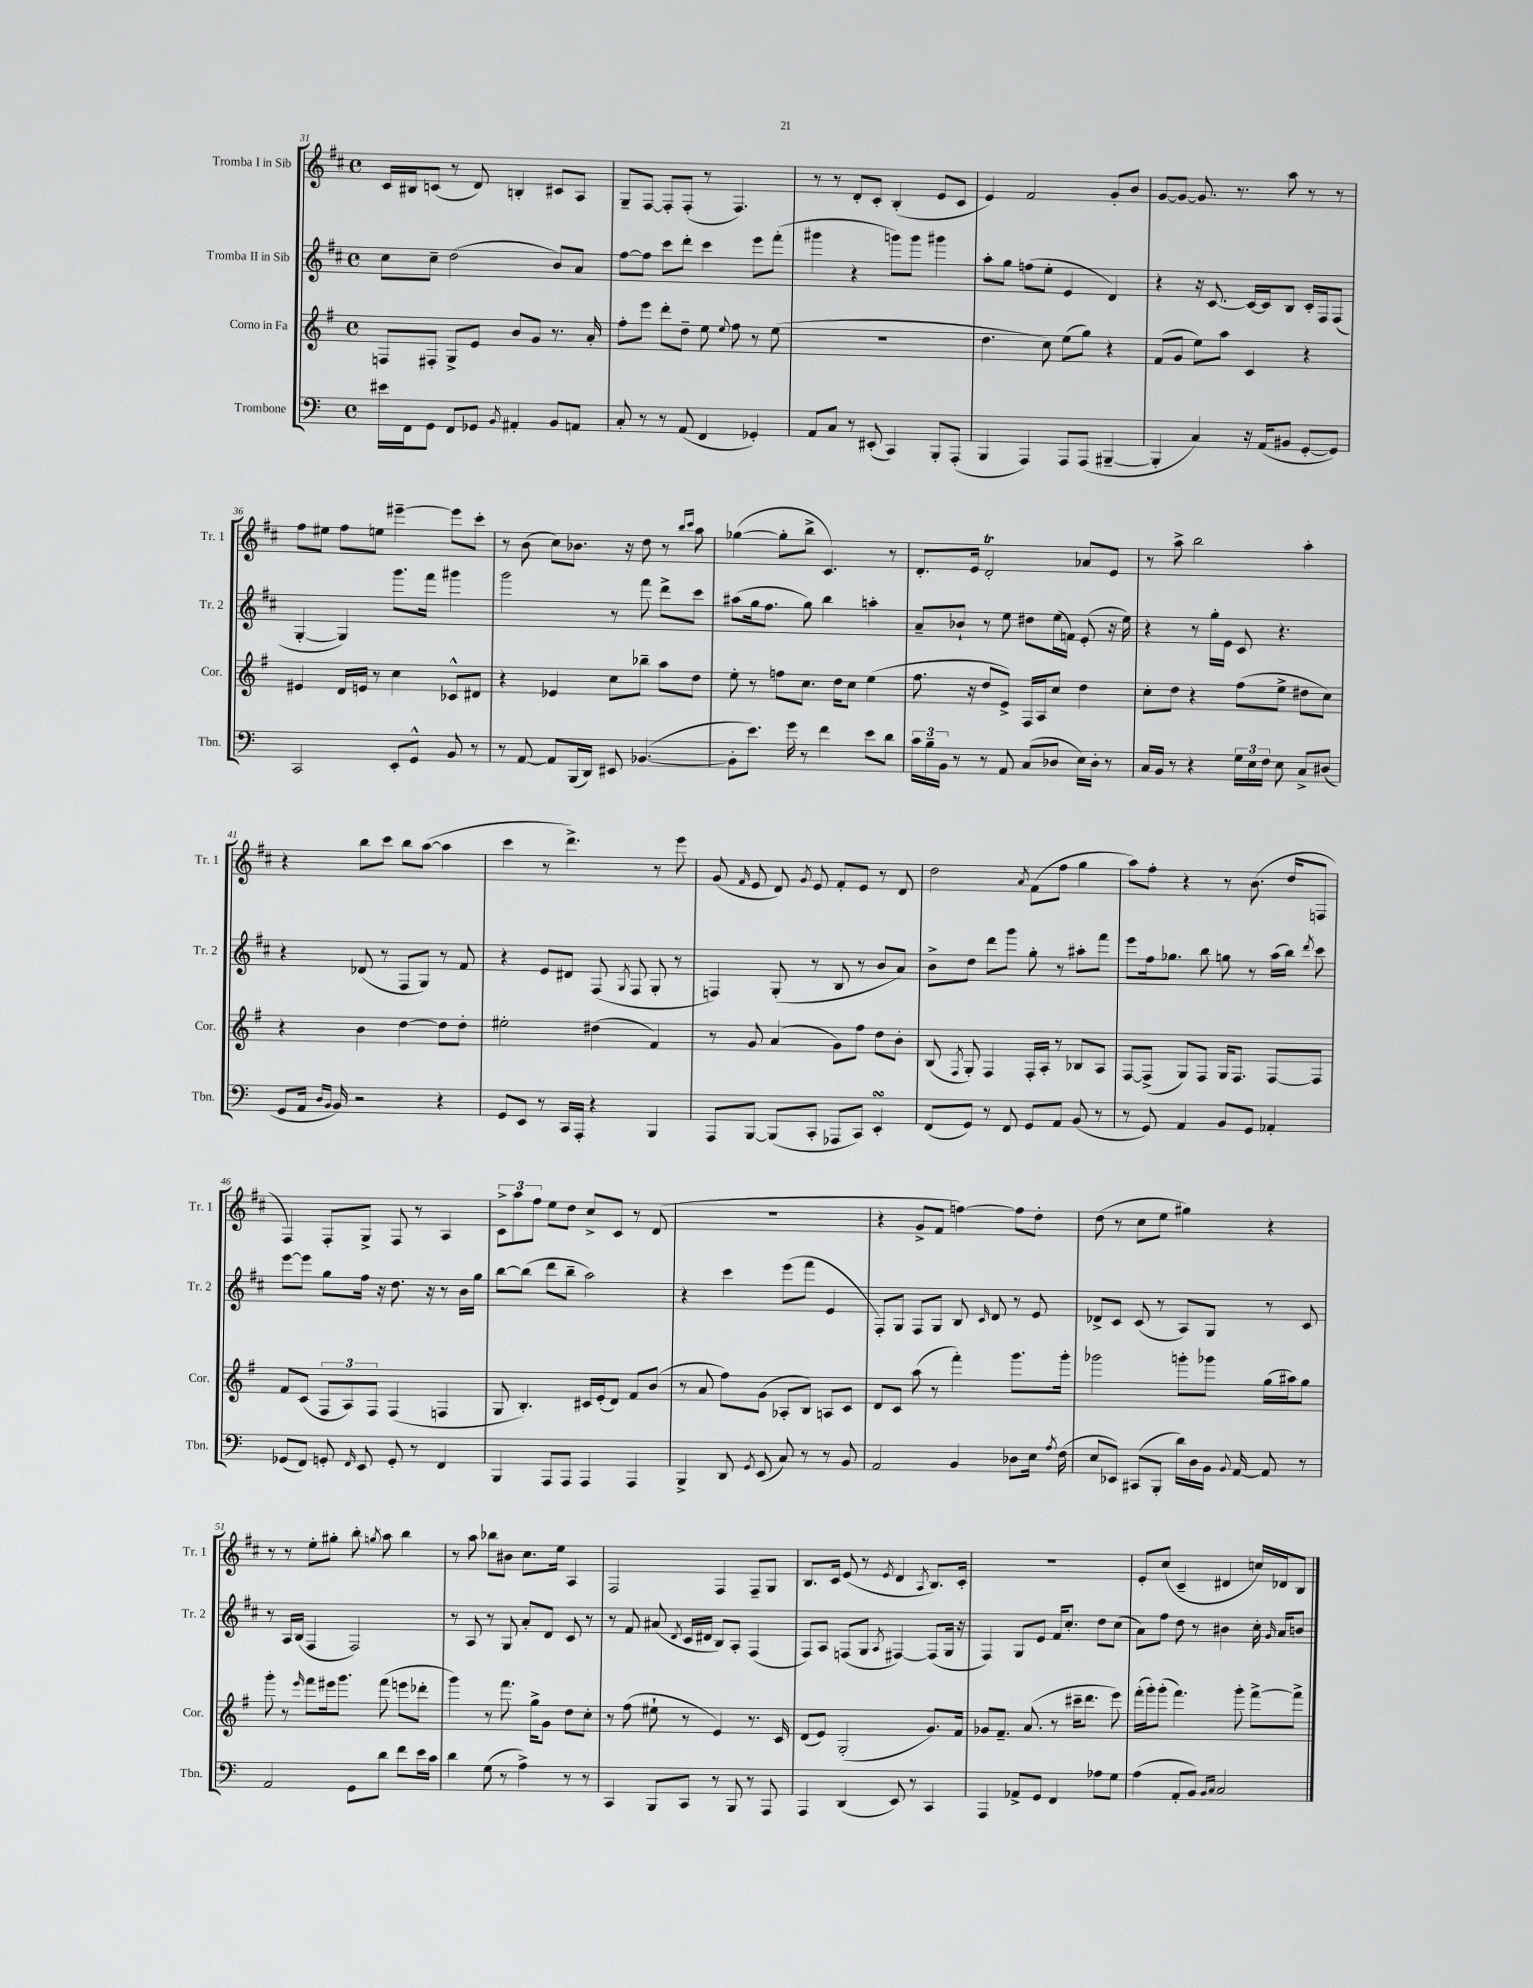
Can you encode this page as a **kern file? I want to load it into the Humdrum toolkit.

**kern	**kern	**kern	**kern
*staff4	*staff3	*staff2	*staff1
*clefF4	*clefG2	*clefG2	*clefG2
*k[]	*k[f#]	*k[f#c#]	*k[f#c#]
*M4/4	*M4/4	*M4/4	*M4/4
*met(c)	*met(c)	*met(c)	*met(c)
16e#	8F	8cc#	16c#
16FF	.	.	16B#
8GG	8F#'	8cc#~	(8c
8FF	8G^	(2dd	8r
8GG-	8e	.	8d)
8qBB	.	.	.
4AA#'	8b	.	4B'
.	8g	.	.
8BB	8.r	8b)	8c#
8AA	.	8a	8A
.	16a'	.	.
=	=	=	=
8C'	8ff#'	[8ff#	8G~
8r	8eee	8ff#]	[8F#
8r	8ddd'	8ccc#	8F#']
(8AA	8dd~	8ddd'	(8F#'
4FF	8ee	4ccc#	8r
.	8qqee	.	.
.	8ff#	.	4.F#)
4GG-')	8r	8eee	.
.	(8ee	(8fff#'	.
=	=	=	=
8AA	1r	4ggg#	8r
8C	.	.	8r
8r	.	4r	8d'
(8EE#'	.	.	8c#'
4CC)	.	8ggg)	(4B'
.	.	8ggg	.
8BBB'	.	4ggg#	8e
(8AAA'	.	.	8c#
=	=	=	=
4BBB	4.dd	8aa'	4e)
.	.	8gg	.
4AAA)	.	(8ff	2f#
.	8cc)	8ee'	.
8AAA	(8ee	4e	.
(8AAA	8gg)	.	.
[4BBB#~	4r	4d)	8g'
.	.	.	8b
=	=	=	=
4BBB#']	(8f#	4r	[8g
.	8g	.	8g_
4C)	8ee)	16r	8.g]
.	.	[8.c#	.
.	8aa	.	.
.	.	.	8.r
16r	4c	16c#_	.
(16AA	.	16c#]	.
8BB#	.	8B	8aa
[8GG'	4r	16c#'	8r
.	.	16F#	.
8GG])	.	(8F#	8r
=	=	=	=
2CC	4e#	[4G'	8ff#
.	.	.	8ee#
.	16d	4G])	8ff#
.	16e	.	.
.	8r	.	8ee
8EE'	4cc	8.ggg	[4eee#~
8GG^^	.	.	.
.	.	16fff#	.
8BB	8c-^^	4ggg#	8eee#]
8r	8d#	.	8ccc#'
=	=	=	=
8r	4r	2ggg	8r
[8AA	.	.	(8b
8AA]	4e-	.	8cc#)
(16BBB	.	.	8.b-
16DD)	.	.	.
8EE#	8cc	8r	.
.	.	.	16r
([4.BB-	8bb-~	8fff#	8dd
.	8aa	8ddd^	8r
.	.	.	16qqbb
.	.	.	16qqccc#
.	8dd	8ccc#	8aa
=	=	=	=
8BB-']	8ee'	(8aa#	([4gg-
8.e)	8r	16gg	.
.	.	8.ff#	.
.	8ff	.	8gg-']
16g	.	.	.
8r	8.cc	8gg)	8bb^
4f	.	4bb	4.c#)
.	16dd	.	.
.	8cc	.	.
8e	(4ee	4aa'	.
8d	.	.	8r
=	=	=	=
24c	8.ff#	8a~	8.d'
24B~	.	.	.
24BB	.	.	.
8r	.	8b-`	.
.	16r	.	16e
8r	8dd	8r	2d'
8AA	8e^)	8ee	.
(8C	16F#	8dd#	.
.	16A	.	.
8D-	8cc	(16ee	.
.	.	16f)	.
16E)	4dd	(8e'	8a-
16D-'	.	.	.
8r	.	16r	8e
.	.	16ee)	.
=	=	=	=
16C	8cc'	4r	8r
16BB	.	.	.
8r	8dd	.	8aa^
4r	4r	8r	2bb
.	.	16gg'	.
.	.	16e	.
24G	(8ff#	8c#	.
24E	.	.	.
24F	.	.	.
8E	8ee^	4.r	.
8C^	8dd#	.	4aa'
(8D#	8cc)	.	.
=	=	=	=
8GG	4r	4r	4r
16AA	.	.	.
16qqD	.	.	.
16qqBB	.	.	.
16BB)	.	.	.
2r	4b	(8d-	8bb
.	.	8r	8ccc#
.	[4dd	8F#	8bb
.	.	8G)	([8aa
4r	8dd]	8r	4aa]
.	8dd'	8f#	.
=	=	=	=
8GG	2ee#'	4r	4ccc#
8EE	.	.	.
8r	.	8e	8r
16CC	.	8d#	4.ddd^)
16AAA'	.	.	.
4r	(4dd#	(8F#	.
.	.	8qG	.
.	.	8F#	.
4BBB	4f#)	8G'	8r
.	.	8r	8eee
=	=	=	=
8AAA	8r	4F)	(8g
.	.	.	16qqf#
[8BBB	8g	.	8e
(8BBB]	(4a	(8G'	8d)
.	.	.	8qg
8CC'	.	8r	8e
8AAA-	8g)	8B	8f#'
8CC)	8ff#	8r	8e
4EE'	8dd	8b	8r
.	8b'	8a)	8d
=	=	=	=
(8FF	(8B	8b^	2dd
.	8qF#	.	.
8GG)	8G')	8dd	.
8r	4F#	8ddd	.
8FF	.	8ggg	.
.	.	.	8qa
8GG	16F#'	8gg'	(8f#
.	16A'	.	.
8AA	8r	8r	8ff#
(8BB	8B-	8aa#'	4gg
8r	8A	8fff#	.
=	=	=	=
8r	[8F#	8eee	8aa)
8GG)	(8F#^]	16ff#	8ff#'
.	.	8.gg-	.
4AA	8G)	.	4r
.	8F#	8bb	.
8BB	16G	8gg	8r
.	8.F#	.	.
8GG	.	8r	(8.b
4AA-'	[8F#	(16aa	.
.	.	16bb)	16dd
.	.	8qddd	.
.	8F#]	8ccc#	8F
=	=	=	=
(8GG-	8f#	[8eee	4F#)
8FF)	(8c	8eee]	.
8GG'	12F#	8gg	8F#'
.	12A)	.	.
16qqFF	.	.	.
8EE	.	16ff#	8G^
.	12F#	.	.
.	.	16r	.
8GG'	(4F#	8.dd	8F#
8r	.	.	8r
.	.	16r	.
4FF	4F	8r	4A
.	.	16b	.
.	.	16gg	.
=	=	=	=
4BBB	8G	[8bb	12c#^
.	.	.	12aa
.	4.B')	(8bb]	.
.	.	.	12ff#
8AAA	.	8ddd	8ee
8AAA	.	8bb~	8dd
4AAA	16c#	2aa)	8cc#^
.	(16e'	.	.
.	8d)	.	8c#
4AAA	8f#	.	8r
.	(8b	.	(8d
=	=	=	=
4BBB^	8r	4r	1r
.	8a	.	.
8DD	8ff#)	4ccc#	.
8qGG	.	.	.
(8EE	(8g	.	.
8C)	8A-'	(8eee	.
8r	8B)	8fff#	.
8r	8A	4e	.
8BB	8c	.	.
=	=	=	=
2AA	8d	8F#')	4r
.	8c	8G	.
.	(8aa	8F#	8g^
.	8r	8G	8f#
4BB	4fff#')	8B	[4ff)
.	.	16qqc#	.
.	.	8d	.
8D-	8.ggg	8r	8ff]
16E	.	8e	8dd'
8qA	.	.	.
(16F	16ggg'	.	.
=	=	=	=
8E	2ggg-	8d-^	(8dd
8EE-)	.	8c#	8r
(8CC#	.	(8c#	8cc#
8BBB'	.	8r	8ee
16d)	8ggg'	8A)	4gg#)
16D	.	.	.
16BB	8ggg-	8G	.
8qqBB	.	.	.
[16AA	.	.	.
8AA]	(16gg	8r	4r
.	16aa#)	.	.
8r	8gg	8c#	.
=	=	=	=
2AA	8ggg'	8r	8r
.	8r	16A	8r
.	.	(16B	.
.	16qqeee	.	.
.	8fff#	4F#	8ee'
.	16eee#	.	8gg#'
.	8.ggg	.	.
8GG	.	2F#)	8bb'
.	.	.	8qgg
8d	(8fff#	.	8aa
8f	8eee	.	4bb
16e	8ddd-'	.	.
16c	.	.	.
=	=	=	=
4d	4ggg)	8r	8r
.	.	8A	8aa
(8G	8r	8r	8bb-
8r	8.fff#	8G	8b#
4A^)	.	8a'	8.cc#
.	16gg^	.	.
.	8g	8d	.
.	.	.	16ee
8r	8dd	8c#	4A
8r	8cc'	8r	.
=	=	=	=
4CC	8r	8r	2F#
.	(8ff#	8f#	.
8BBB	8ee#`	(8a#	.
.	.	8qd	.
8CC	8r	16c#	.
.	.	16d#	.
8r	4e)	8B)	4F#
8BBB	.	8A'	.
8r	8.r	(4F#	8F#~
8AAA	.	.	8G
.	16c	.	.
=	=	=	=
4AAA	(8d	8F#)	8.B
.	8e)	8A	.
.	.	.	16c#
(4DD	(2G'	(8F	(8e
.	.	8G	8r
.	.	8qA	8qe
8EE)	.	[4F#)	4d
8r	.	.	.
.	.	.	8qA
4CC	8.g)	(8F#]	8.B)
.	.	16G	.
.	16f#	16r	16c#'
=	=	=	=
4AAA	8g-	4F#)	1r
.	8.f#~	.	.
8AA-^	.	8G	.
.	(8.a	.	.
8GG	.	8e	.
4FF	8r	16f#	.
.	.	8.cc#'	.
.	16ccc#~	.	.
.	8.ddd	.	.
8A-	.	8dd	.
8G	8eee)	(8cc#	.
=	=	=	=
(4A	(16fff#'	8a)	8e'
.	16ggg')	.	.
.	(8ggg'	8ff#	(8cc#
8AA'	4.fff#)	8dd	4c#~
8BB)	.	8r	.
16qqBB	.	.	.
16qqC	.	.	.
2C	.	4b#	4d#
.	8ggg'	.	.
.	[8fff#^	16cc#'	16cc)
.	.	16qqg	.
.	.	16a	16d-
.	8fff#^]	8b	8B
==	==	==	==
*-	*-	*-	*-
